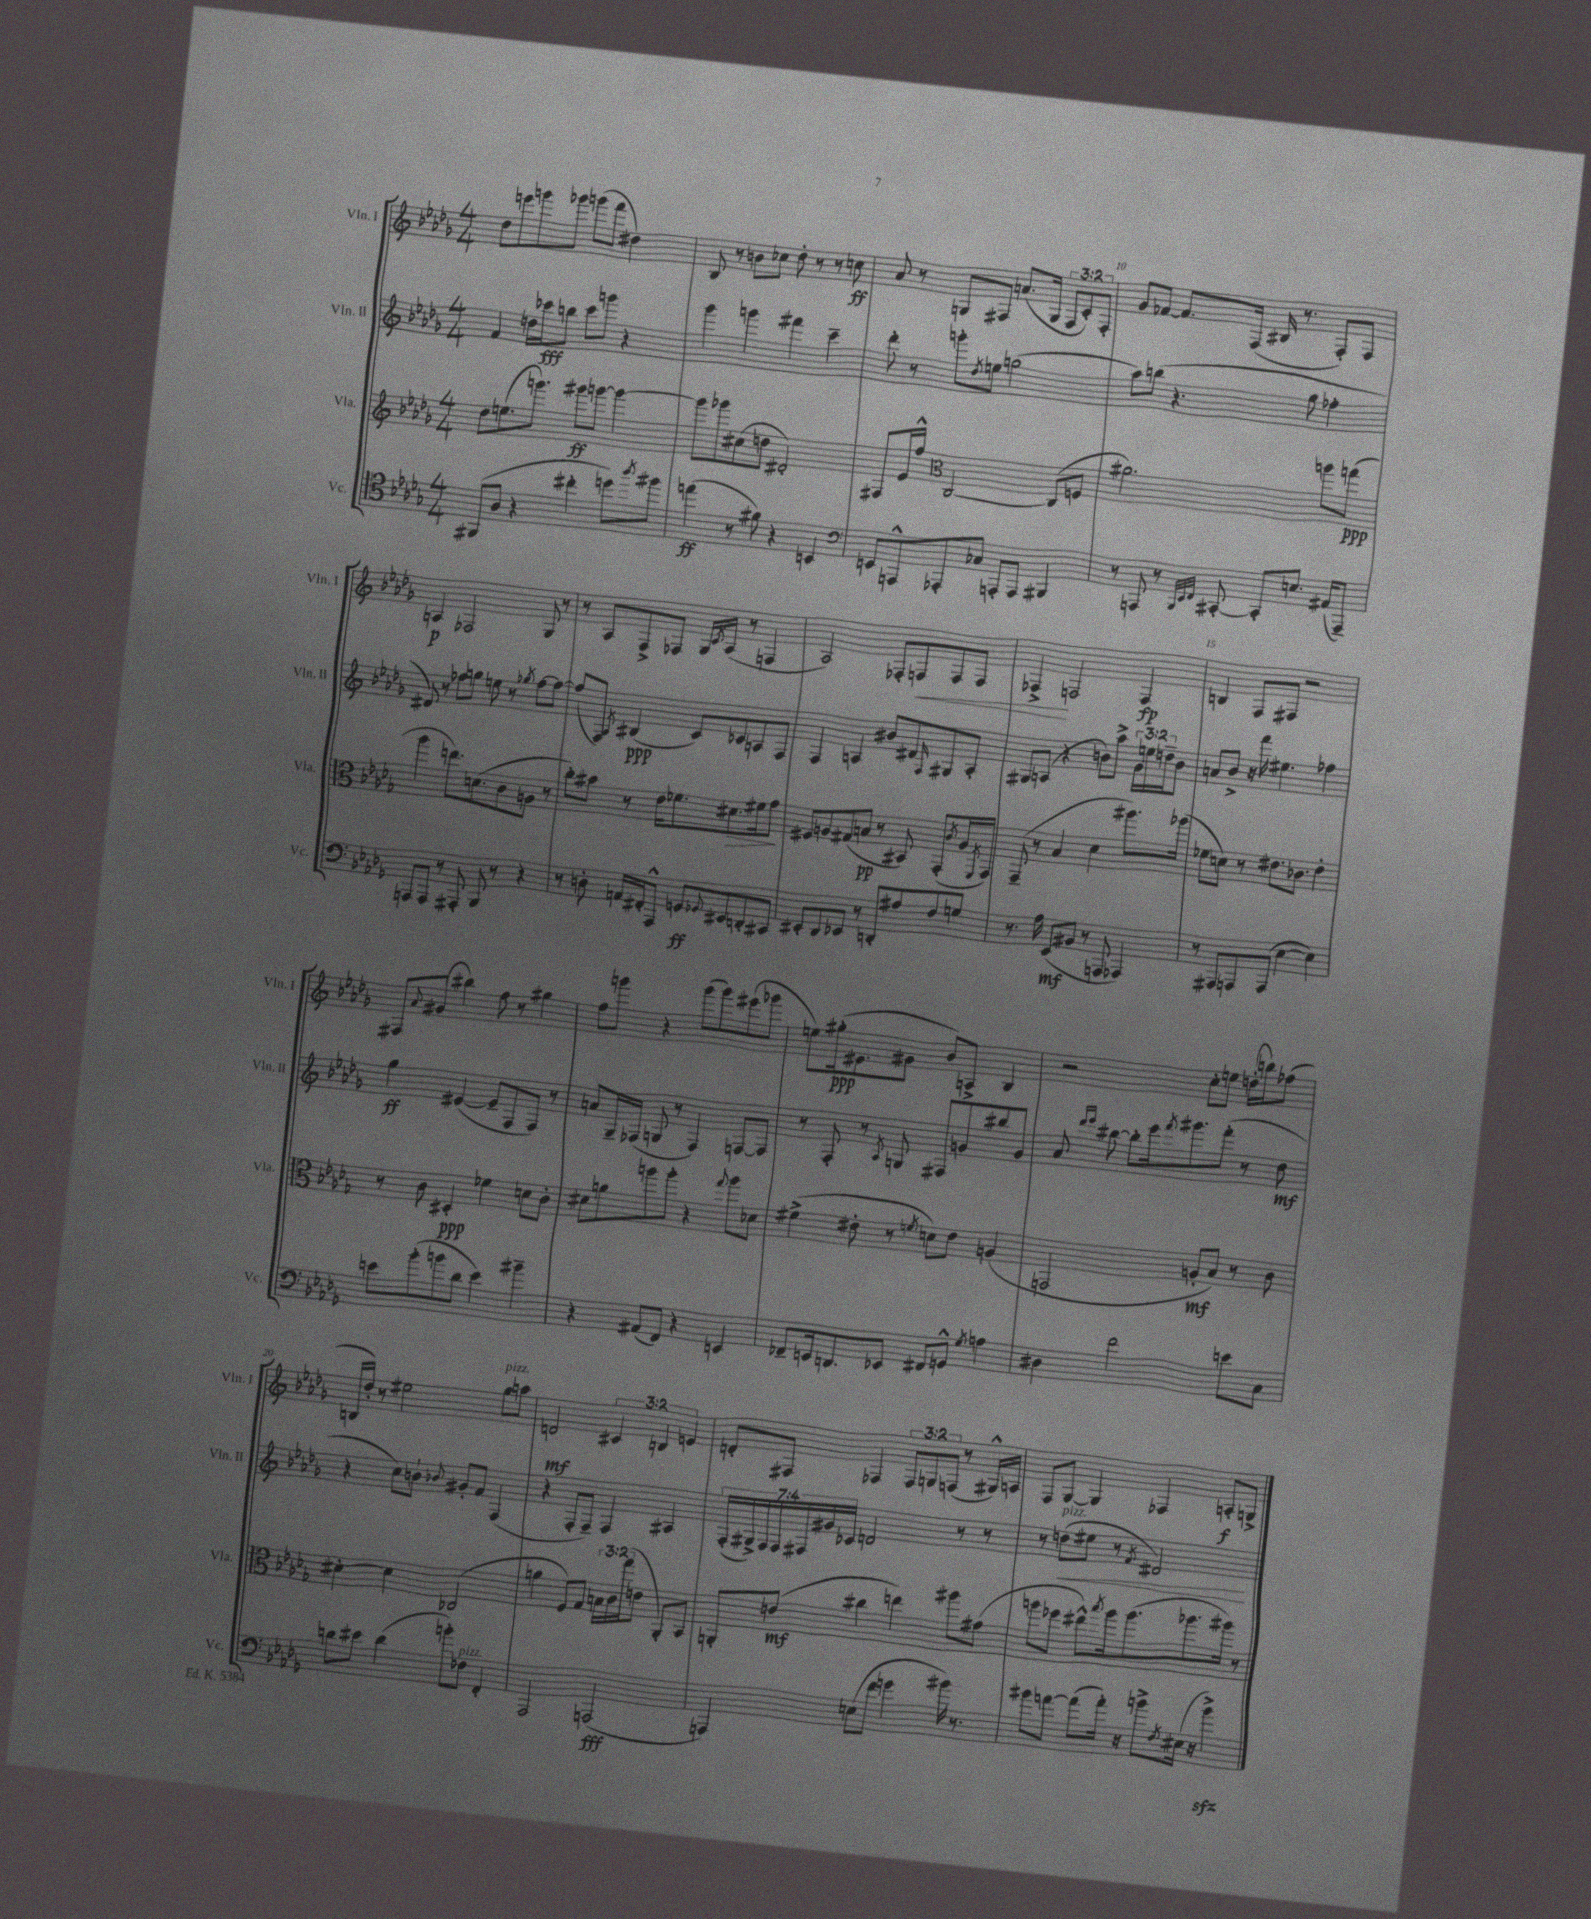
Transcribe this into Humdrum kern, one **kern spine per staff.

**kern	**kern	**kern	**kern
*staff4	*staff3	*staff2	*staff1
*clefC4	*clefG2	*clefG2	*clefG2
*k[b-e-a-d-g-]	*k[b-e-a-d-g-]	*k[b-e-a-d-g-]	*k[b-e-a-d-g-]
*M4/4	*M4/4	*M4/4	*M4/4
(8FF#/L	8dd-\L	4f/	8dd-\L
8A-/J	(8.ee\	.	8eee\
4r	.	16dd\LL	8ggg\
.	8.ggg\J)	16ccc-\J	.
.	.	8bb\J	8ggg-\J
4cc#'\	8ggg#\L	8ccc-\L	(8ggg\L
.	[8ggg\J	8ggg\J	8fff\J
8dd\L)	4ggg\_	4r	4dd#\)
8qaa-/	.	.	.
8ff#\J	.	.	.
=	=	=	=
(4ee\	8ggg\]L	4ggg-\	8B-/
.	8ggg-\	.	8r
8r	(8cc#\	4ggg\	8b\L
8f#\)	8dd\J	.	8cc-\J
4r	2d#'/)	4fff#\	8dd-'\
.	.	.	8r
4BB/	.	4ccc~\	8r
.	.	.	8cc\
=	=	=	=
*clefF4	*	*	*
8EE/L	8F#/L	8ddd-'\	8a-/
8AAA^^/	16e-/L	8r	8r
.	16ff^^/JJ	.	.
*	*clefC3	*	*
8AAA-'/	[2C/	8ggg'\L	8G/L
.	.	8qdd-/	.
8C-/J	.	8ee\J	8F#/J
8AAA'/L	.	(2gg\	(8.a/L
8AAA/J	.	.	.
.	.	.	16G/Jk
4BBB#/	(8C/]L	.	12F#/L
.	.	.	12c'/)
.	8F/J	.	.
.	.	.	12F#'/J
=	=	=	=
8r	2.a#\)	8aa-\L)	8g-/L
8AAA/	.	(8bb\J	[8f-/J
8r	.	4.r	8.f-/]L
32qqBBB-/LLL	.	.	.
32qqEE-/	.	.	.
32qqFF/JJJ	.	.	.
[8CC#'/	.	.	.
.	.	.	(16F/Jk
8CC#'/]L	.	.	16B#/
.	.	.	8.r
8.E/J	.	8gg-\	.
.	8aa\L	4ff-'\	8F'/L)
(16AA#/LK	.	.	.
8AAA~/J)	(8gg\J	.	8F/J
=	=	=	=
8AAA/L	4aa-\	8d#/)	4A/
8AAA/J	.	8r	.
8r	8.ee\L)	8ff-\L	2F-/
8AAA#'/	.	8gg\J	.
.	(8.d\	.	.
8BBB-/	.	8ee\	.
8r	8c\	8r	.
.	.	8qgg-/	.
4r	8A\J	[8ff-\L	8G-/
.	8r	8ff-\_J	8r
=	=	=	=
8r	8cc'\L)	(8ff-/]L	8r
8D'\	8b#\J	8F/J)	8A-/L
.	.	8qA-/	.
16AA/LL	8r	(4B#/	8F^/
16FF#'/J	.	.	.
8AAA-^^/J	16e-\LK	.	8F-/J
.	8.f-\	.	.
8GG/L	.	8c/L)	16G-/LL
.	.	.	8qc/
.	.	.	(16A-/JJ
8qqGG-/	.	.	.
8EE#/	8.d#\	8c-/	8r
8DD'/	.	8A/	4F/
.	16f#\k	.	.
8CC#/J	8g-\J	8F/J	.
=	=	=	=
8EE#'/L	8F#/L	4F/	2A-/)
8DD-/	8A/	.	.
8EE-/J	(8G#/	4A/	.
8r	8B/J	.	.
8DD'/L	8r	8b#/L	8F-'/L
8A#/	8BB#/)	8d#/	8F/
.	.	16qqF/	.
8F/	(8GG-'/L	8G#/	8F/
.	8qc/	.	.
8G/J	16A/L	8A'/J	8F/J
.	8qFF/	.	.
.	16GG-/JJ)	.	.
=	=	=	=
8.r	(8GG-~/	8G#/L	4F-^/
.	8r	(8A/J	.
16A-\	.	.	.
(8EE-/L	4B-/	4r	2F/
8BB#/J	.	.	.
8r	4d-\	8b\L)	.
8AAA/	.	8aa-^\J	.
4AAA-/)	8.aa#\L)	24g-\LL	4F/
.	.	24ee\	.
.	.	24dd~\J	.
.	.	8b\J	.
.	(16aa-\Jk	.	.
=	=	=	=
8r	8f-\L	8a/L	4B/
8AAA#/L	8d\J)	8b-^/J	.
8AAA/	8r	16r	8F/L
.	.	16fff\	.
(8AAA/J	8.e#\L	4.ee#\	8F#/J
[4E-\	.	.	2r
.	8.c-\J	.	.
4E-\])	4e#'\	4ff-\	.
=	=	=	=
8e\L	8r	4gg-\	8F#/L
.	.	.	8qqa-/
(8b-'\	8c\	.	(8g#/J
8b\	4D#'/	([4e#/	4bb#\)
8d-\J	.	.	.
4e\)	4f-\	8e#~/]L	8ff\
.	.	8F/	8r
4b#~\	8d\L	8F/J)	4gg#\
.	8c'\J	8r	.
=	=	=	=
4r	8d#\L	8a/L	8ff\L
.	8a\	16G-~/L	8ggg\J
.	.	(16F-/JJ	.
(8AA#/L	8aa\	8G/	4r
8FF/J)	8aa'\J	8r	.
4r	4r	4F-/)	(8ggg\L
.	.	.	8ggg\)
.	8qqgg-/	.	.
4EE/	8aa\L	[8F/L	(8eee#\
.	8d-\J	8F/]J	8ggg-\J
=	=	=	=
8FF-~/L	(4f#^\	8r	8ee\L)
16EE/k	.	8F'/	(16gg#'\k
8.DD/	.	.	8.e#\
.	8e#'\	8r	.
.	.	8qA-/	.
8EE-/J	8r	8G/	8g#\J
.	8qf/	.	.
8FF#/L	8d\L)	8F#/L	8b-/L)
8GG^^/J	8e#\J	8g/	8A^/J
8qG-/	.	.	.
4A\	(4A/	8bb#/	4B-/
.	.	8g/J	.
=	=	=	=
4D#\	2GG/	8a-/	2r
.	.	16qqddd-/LL	.
.	.	16qqeee-/JJ	.
.	.	[8bb#\	.
2f\	.	8bb#'\]L	.
.	.	16eee-\k	.
.	.	8qfff/	.
.	.	8.ggg#\	.
.	8A'/L	.	8cc'\L
.	8B-/J)	(8fff'\J	8ee\J
8e\L	8r	8r	(16dd'\LL
.	.	.	16bb\J)
8C\J	8c\	8dd-\	(8ff-\J
=	=	=	=
8d\L	[4d#'\	4r	16B/LL
.	.	.	16dd-'/JJ)
8e#\J	.	.	8r
(4d\	4d#\]	8cc\L)	2ee#\
.	.	8b`\J	.
.	.	8qqb-/	.
8b'\L)	(2C-/	8g#'/L	.
8F-\J	.	8f/J	.
4FF'/	.	(4F/	8gg-\L
.	.	.	8aa\J
=	=	=	=
2AAA-/	4a\	4r	2d/
.	8F/L)	8F'/L	.
.	8G-/J	8F~/J)	.
(2AAA/	24B\LL	4F/	6c#/
.	24c\	.	.
.	(24gg-\J	.	.
.	8e\J	.	.
.	.	.	6B/
.	8AA-'/L)	4A#/	.
.	.	.	6e/
.	8BB-/J	.	.
=	=	=	=
4AAA/)	8AA'/L	(28F'/LL	8d'/L
.	.	28G#^/)	.
.	.	28F/	.
.	.	28F/	.
.	(8e/J	.	8F#/J
.	.	28F#/	.
.	.	28g#/	.
.	.	28c-/JJ	.
(8E\L	4cc#\	2d/	4F-/
8f\J	.	.	.
4g\	4ee\)	.	12F-/L
.	.	.	12G/
.	.	.	(12F/J
16b#\)	8aa#\L	8r	8r
8.r	.	.	.
.	(8g#\J	8r	16G#^^/LL)
.	.	.	16A/JJ
=	=	=	=
8b#\L	8aa\L	8r	8F/L
[8a\J	8ff-\J	(8dd\L	[8G-/J
(8a\]L	8ee#^^\L)	8ee#\J	4G-/]
.	8qbb-/	.	.
16a'\Jk)	16aa\k	8r	.
16r	(8.aa\	.	.
.	.	8qf/	.
8b^\L	.	2d#/)	4F-/
8qF/	.	.	.
(16E#\Jk	8.aa-\	.	.
16r	.	.	.
4b^\)	.	.	8A'/L
.	16aa#\Jk)	.	.
.	8r	.	8G^/J
==	==	==	==
*-	*-	*-	*-
